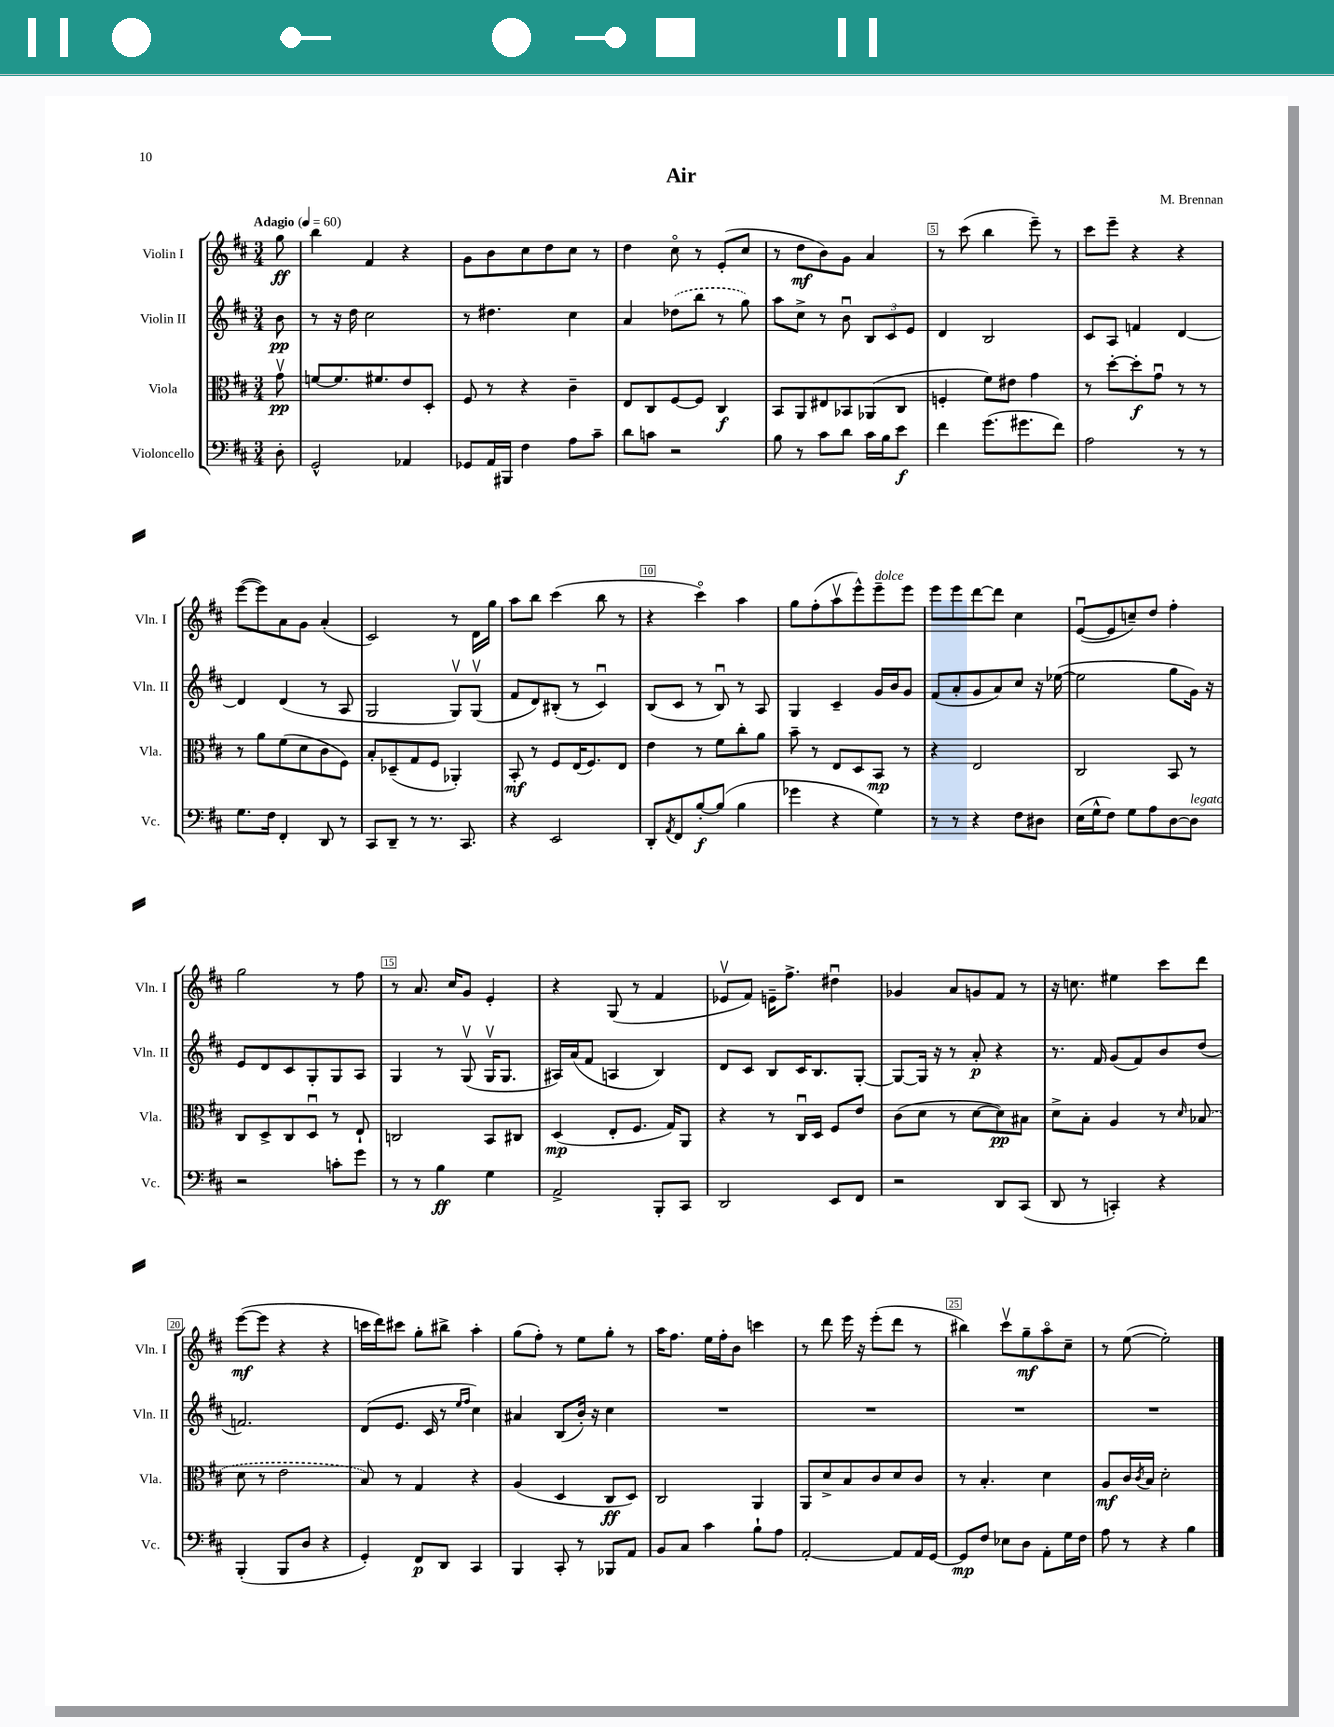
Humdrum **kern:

**kern	**kern	**kern	**kern
*staff4	*staff3	*staff2	*staff1
*clefF4	*clefC3	*clefG2	*clefG2
*k[f#c#]	*k[f#c#]	*k[f#c#]	*k[f#c#]
*M3/4	*M3/4	*M3/4	*M3/4
*MM60	*MM60	*MM60	*MM60
8D'	8gv	8b	8gg
=	=	=	=
2GG^^	[8f	8r	4bb
.	8.f]	16r	.
.	.	16dd	.
.	.	2cc#	4f#
.	8.f#	.	.
4AA-	8e	.	4r
.	8D'	.	.
=	=	=	=
8GG-	8F#	8r	8g
16AA	8r	4.dd#	8b
16BBB#	.	.	.
4F#	4r	.	8cc#
.	.	.	8dd
8A	4c#~	4cc#	8cc#
8c#~	.	.	8r
=	=	=	=
8d	8E	4a	4dd
8c	8C#	.	.
2r	[8F#	(8dd-	8cc#o
.	8F#]	8bb	8r
.	4C#	8r	(8e'
.	.	8gg)	8cc#
=	=	=	=
8B	8BB	8aa	8r
8r	8AA	8cc#^	8dd
8c#	8E#	8r	8b)
8d	8BB-	8bu	8g
16c#	(8AA-	12B	4a
16B	.	.	.
.	.	12c#	.
8e	8C#	.	.
.	.	12e	.
=	=	=	=
4f#	4F'	4d	8r
.	.	.	(8ccc#
(8.g	8f#)	2B	4bb
.	8e#	.	.
8.g#	.	.	.
.	4g	.	8eee~)
8f#)	.	.	8r
=	=	=	=
2A	8r	8c#	8ccc#
.	[8dd'	8A	8eee~
.	8dd']	4f	4r
.	8gu	.	.
8r	8r	[4d	4r
8r	8r	.	.
=	=	=	=
8.G	8r	4d]	([8eee
.	8a	.	8eee])
16F#	.	.	.
4FF#'	(8f#	(4d	8a
.	8d	.	8g
8DD	8c#	8r	(4a'
8r	8F#)	8A	.
=	=	=	=
8CC#	8B'	2G	2c#)
8DD~	(8D-~	.	.
8r	8G	.	.
8.r	8F#	.	.
.	4AA-')	8Gv)	8r
8.CC#	.	.	.
.	.	(8Gv	16d
.	.	.	16gg
=	=	=	=
4r	8BB'	8f#	8aa
.	8r	8d)	8bb
2EE	8F#	(8B#'	(4ccc#
.	(16E	8r	.
.	8.F#)	.	.
.	.	4c#u)	8bb
.	8E	.	8r
=	=	=	=
8DD'	4e	(8B	4r
8qAA	.	.	.
8FF#	.	8c#	.
[8B'	8r	8r	4ccc#o)
(8B]	8f#	8Bu)	.
4B	8cc#'	8r	4aa
.	8a	8A	.
=	=	=	=
4g-	8b~	4G	8gg
.	8r	.	(8ff#'
4r	8E	4c#~	8aav
.	8D	.	8eee^^)
4G)	8BB	16g	8eee~
.	.	16b	.
.	8r	8g	8eee
=	=	=	=
8r	4r	(8f#	8eee
8r	.	8a'	8eee
4r	2E	8g	[8ddd
.	.	8a)	8ddd]
8F#	.	8cc#	4cc#
8D#	.	16r	.
.	.	([16ee-	.
=	=	=	=
(16E	2C#	2ee-]	([8eu
16G^^	.	.	.
8F#)	.	.	8e]
8G	.	.	8cc~)
8A	.	.	8dd
[8D	8BB	8gg	4ff#'
8D]	8r	16g)	.
.	.	16r	.
=	=	=	=
2r	8C#	8e	2gg
.	8D^	8d	.
.	8C#	8c#	.
.	8Du	8G'	.
8c'	8r	8G	8r
8g	8E`	8A	8ff#
=	=	=	=
8r	2C	4G	8r
8r	.	.	8.a
4B	.	8r	.
.	.	.	16cc#
.	.	(8Gv	8g
4G	8BB	16Gv	4e'
.	.	8.G	.
.	8C#	.	.
=	=	=	=
2AA^	(4D	16A#)	4r
.	.	(16a	.
.	.	8f#	.
.	8E'	4A	(8G
.	8.F#	.	8r
8BBB'	.	4B)	4f#
.	16G)	.	.
8CC#	8AA	.	.
=	=	=	=
2DD	4r	8d	8e-v
.	.	8c#	8f#)
.	8r	8B	16e~
.	.	.	8.ff#^
.	16C#u	16c#	.
.	16D	8.B	.
8EE	8F#	.	4dd#u
8FF#	8e	[8G'	.
=	=	=	=
2r	(8c#	8G_	4g-
.	8d	16G]	.
.	.	16r	.
.	8r	8r	8a
.	[8d	8a'	8g
8DD	8d])	4r	8f#
(8CC#	8B#	.	8r
=	=	=	=
8DD	8d^	8.r	16r
.	.	.	8.cc
8r	8B'	.	.
.	.	16f#	.
4CC')	4A	(8g	4ee#
.	.	8f#)	.
4r	8r	8b	8ccc#
.	16qqd	.	.
.	(8B-	(8dd	8ddd
=	=	=	=
(4BBB'	8d	2.f)	([8eee
.	8r	.	8eee]
8BBB	2e	.	4r
8D	.	.	.
4r	.	.	4r
=	=	=	=
4GG')	8B)	(8d	16ccc
.	.	.	16ddd)
.	8r	8.e	8ccc#
8FF#	4G	.	8gg'
.	.	16c#	.
8DD	.	8r	8bb#^
.	.	16qqee	.
.	.	16qqff#	.
4CC#	4r	4cc#)	4aa'
=	=	=	=
4BBB	(4A	4a#	(8gg
.	.	.	8ff#')
8CC#'	4D	(8B	8r
8r	.	16b')	8ee
.	.	16r	.
8BBB-	8C#	4cc#	8gg'
8AA	8D)	.	8r
=	=	=	=
8BB	2C#	2.r	16aa
.	.	.	8.ff#
8C#	.	.	.
4c#	.	.	16ee
.	.	.	16ff#'
.	.	.	8b
8B`	4AA	.	4ccc
8A	.	.	.
=	=	=	=
[2AA'	8AA	2.r	8r
.	8d^	.	8ddd
.	8B	.	16eee
.	.	.	16r
.	8c#	.	(8eee'
8AA]	8d	.	8ddd
16AA	8c#	.	8r
[16GG	.	.	.
=	=	=	=
8GG]	8r	2.r	4bb#)
8F#	4.B'	.	.
8E-	.	.	8ccc#v
8D	.	.	8gg~
8AA'	4d	.	8aao
16G	.	.	8cc#~
16F#	.	.	.
=	=	=	=
8A	8A	2.r	8r
8r	16c#	.	([8ee
.	8qc#	.	.
.	16B	.	.
4r	2d'	.	2ee'])
4B	.	.	.
==	==	==	==
*-	*-	*-	*-
